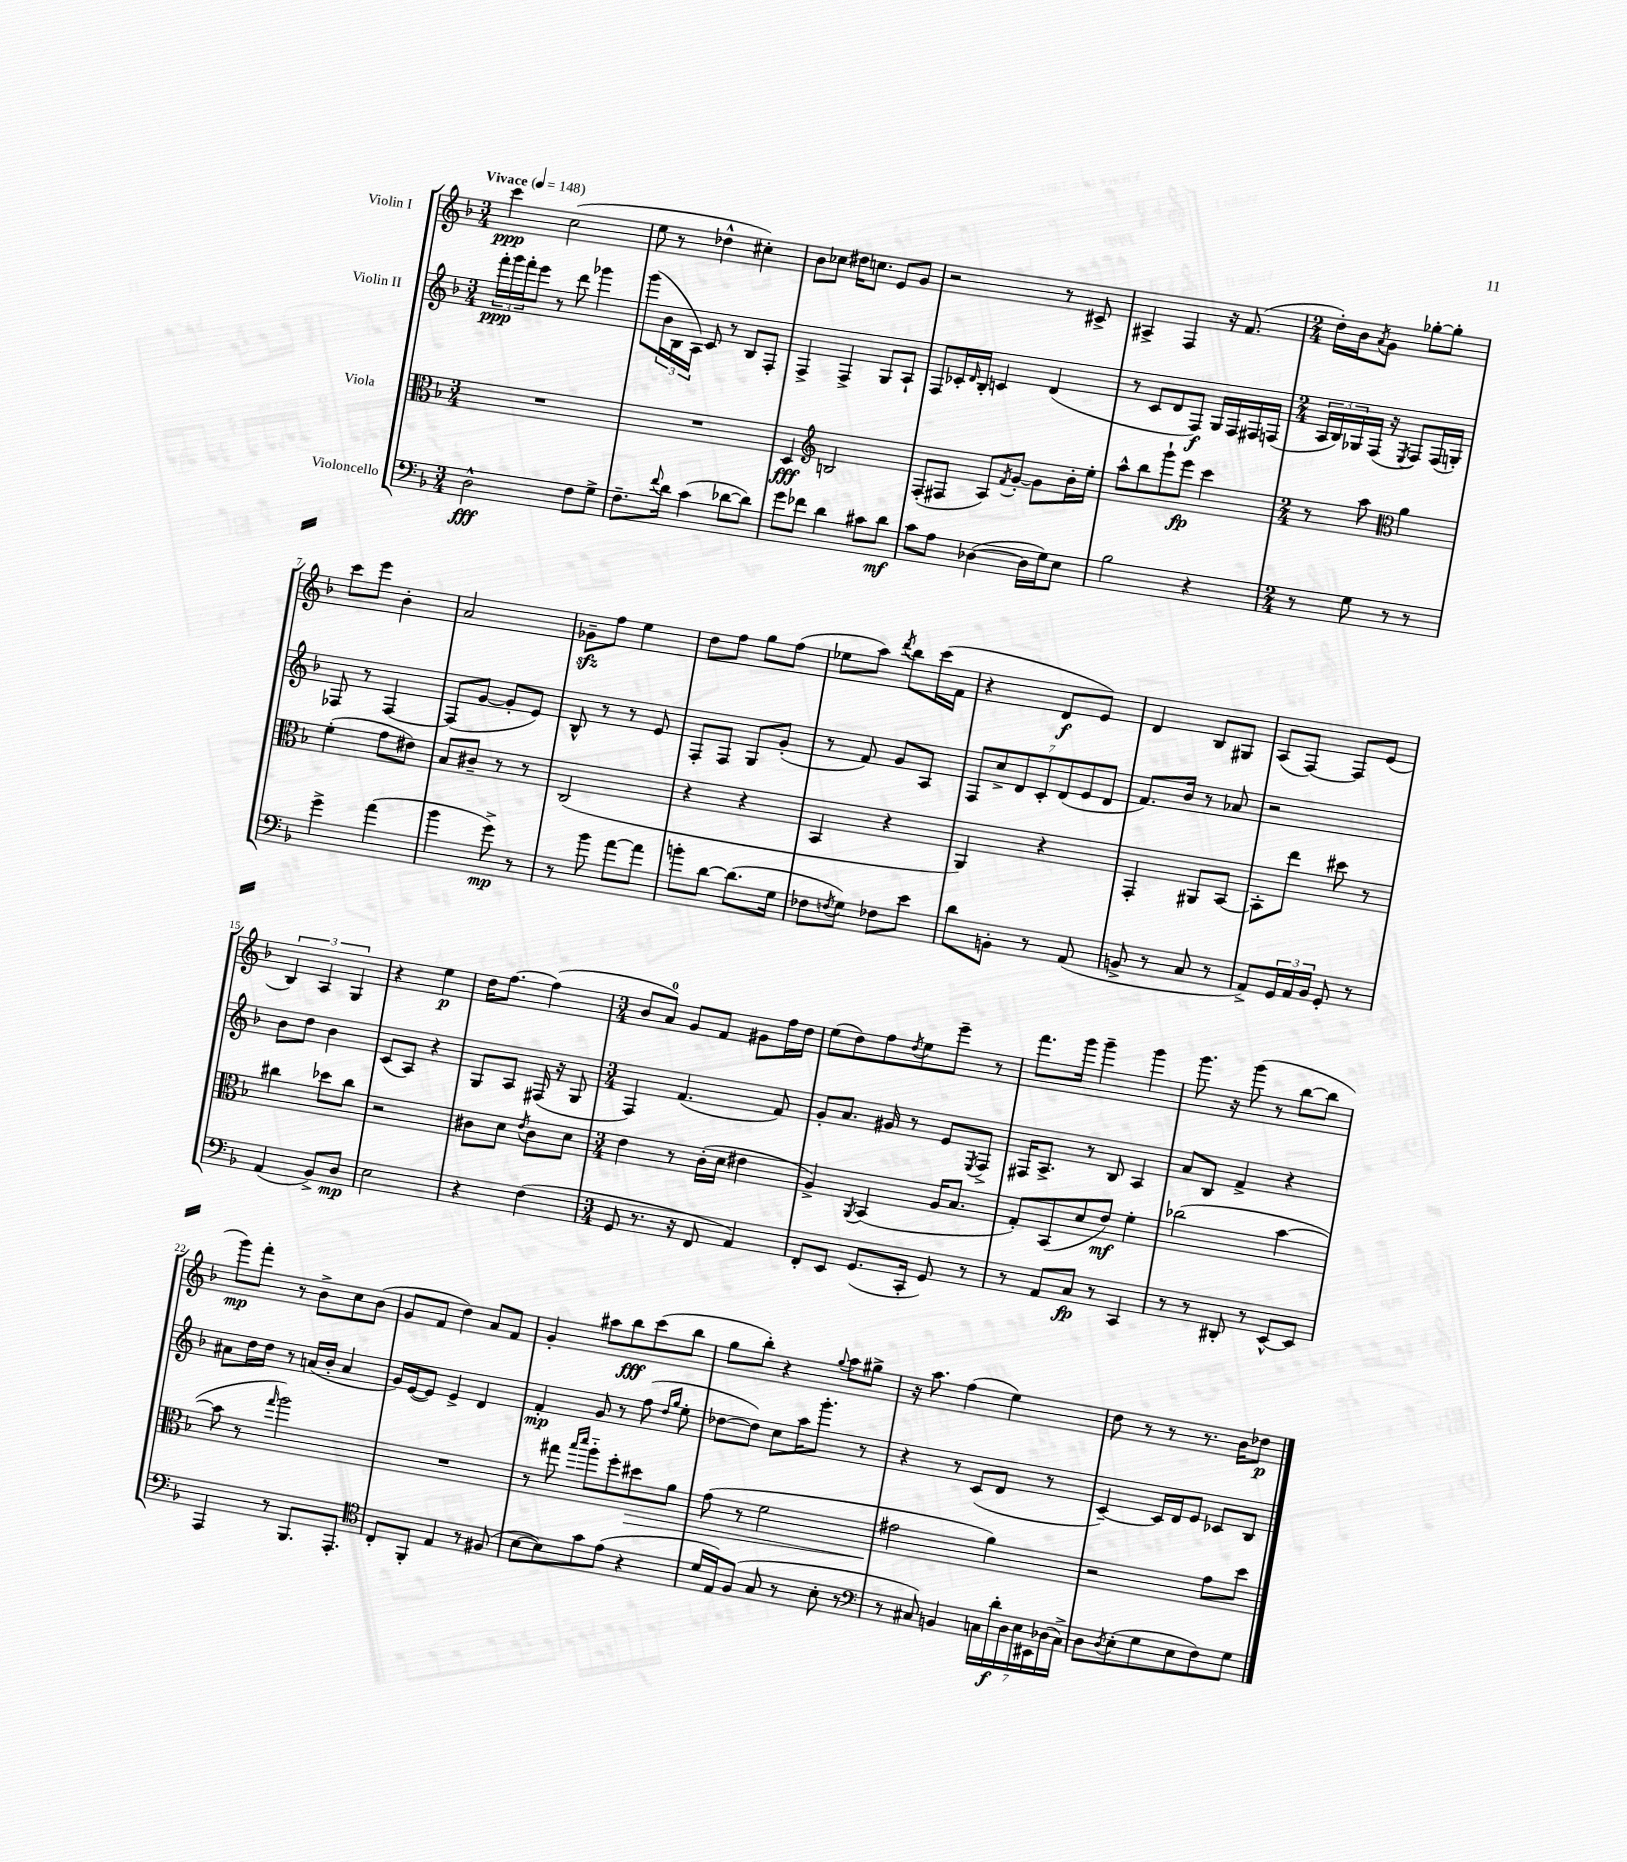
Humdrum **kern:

**kern	**dynam	**kern	**dynam	**kern	**dynam	**kern	**dynam
*part4	*part4	*part3	*part3	*part2	*part2	*part1	*part1
*staff4	*staff4	*staff3	*staff3	*staff2	*staff2	*staff1	*staff1
*I"Violoncello	*	*I"Viola	*	*I"Violin II	*	*I"Violin I	*
*clefF4	*	*clefC3	*	*clefG2	*	*clefG2	*
*k[b-]	*	*k[b-]	*	*k[b-]	*	*k[b-]	*
*M3/4	*	*M3/4	*	*M3/4	*	*M3/4	*
*MM148	*	*MM148	*	*MM148	*	*MM148	*
=1	=1	=1	=1	=1	=1	=1	=1
!	!	!	!	!	!	!LO:TX:a:B:t=Vivace	!
2D^^\	fff	2.r	.	24fff'\LL	ppp	4ccc\	ppp
.	.	.	.	24ggg\	.	.	.
.	.	.	.	24fff'\J	.	.	.
.	.	.	.	8eee\J	.	.	.
.	.	.	.	8r	.	(2cc\	.
.	.	.	.	8ddd\	.	.	.
8F\L	.	.	.	4ggg-X\	.	.	.
8G^\J	.	.	.	.	.	.	.
=2	=2	=2	=2	=2	=2	=2	=2
8.F~\L	.	2.r	.	(8ggg\L	.	8ee\	.
.	.	.	.	24b-\L	.	8r	.
.	.	.	.	24B-\	.	.	.
8qqf/	.	.	.	.	.	.	.
16d\Jk	.	.	.	.	.	.	.
.	.	.	.	24A\JJ)	.	.	.
(4c\	.	.	.	8c/	.	4dd-X^^\	.
.	.	.	.	8r	.	.	.
[8d-X\L	.	.	.	8B-/L	.	4cc#X'\)	.
8d-\J])	.	.	.	8F'/J	.	.	.
=3	=3	=3	=3	=3	=3	=3	=3
8g\L	.	4D/	fff	4F^/	.	8b-\L	.
8f-X\J	.	.	.	.	.	8cc-X\J	.
*	*	*clefG2	*	*	*	*	*
4d\	.	2Bn/	.	4F^/	.	16dd#X\KL	.
.	.	.	.	.	.	8.ccn\J	.
8c#X\L	.	.	.	8G/L	.	8e/L	.
8d\J	mf	.	.	8A`/J	.	8g/J	.
=4	=4	=4	=4	=4	=4	=4	=4
8c\L	.	(8F'/L	.	8F/L	.	2r	.
8A\J	.	8F#X/J	.	16c-X'/L	.	.	.
.	.	.	.	16qqd/	.	.	.
.	.	.	.	16B-'/JJ	.	.	.
([4D-X\	.	8A/L)	.	4cn/	.	.	.
.	.	8qf/	.	.	.	.	.
.	.	[8g'/J	.	.	.	.	.
16D-\LL]	.	8g\L]	.	(4d/	.	8r	.
16G\J)	.	.	.	.	.	.	.
8E\J	.	16b-'\L	.	.	.	8c#X^/	.
.	.	16ee'\JJ	.	.	.	.	.
=5	=5	=5	=5	=5	=5	=5	=5
2B-\	.	8aa^^\L	.	8r	.	4A#X^/	.
.	.	8bb-\	.	8c/L	.	.	.
.	.	8ggg`\	.	8d/	.	4F/	.
.	.	8eee\J	fp	8F/J)	f	.	.
4r	.	4ccc\	.	16G/LL	.	16r	.
.	.	.	.	16F/	.	(8.f/	.
.	.	.	.	16F#X/	.	.	.
.	.	.	.	(16Fn/JJ	.	.	.
=6	=6	=6	=6	=6	=6	=6	=6
*M2/4	*	*M2/4	*	*M2/4	*	*M2/4	*
8r	.	8r	.	24A/LL	.	16dd'\LL)	.
.	.	.	.	24B-/)	.	.	.
.	.	.	.	.	.	16b-\J	.
.	.	.	.	24G-X/	.	.	.
.	.	.	.	.	.	8qa/	.
8G\	.	8aa\	.	(16F/JJ	.	8g\J	.
.	.	.	.	16r	.	.	.
*	*	*clefC3	*	*	*	*	*
.	.	.	.	8qE/	.	.	.
8r	.	4a\	.	8F/L)	.	[8gg-X'\L	.
8r	.	.	.	(16F/L	.	8gg-'\J]	.
.	.	.	.	16Gn'/JJ)	.	.	.
!!LO:LB:g=z
=7	=7	=7	=7	=7	=7	=7	=7
4g^\	.	(4f'\	.	8F-X/	.	8ccc\L	.
.	.	.	.	8r	.	8eee\J	.
(4a\	.	8g\L	.	[4F-/	.	4b-'\	.
.	.	8e#X\J)	.	.	.	.	.
=8	=8	=8	=8	=8	=8	=8	=8
4b-\	.	8B-/L	.	(8F-/L]	.	2a/	.
.	.	8c#X~/J	.	[8g/J	.	.	.
8g^\)	mp	8r	.	8g'/L]	.	.	.
8r	.	8r	.	8e/J)	.	.	.
=9	=9	=9	=9	=9	=9	=9	=9
8r	.	(2C/	.	8B-^^/	.	8g-Xzz~\L	.
8b-\	.	.	.	8r	.	8ff\J	.
[8a\L	.	.	.	8r	.	4ee\	.
8a\J]	.	.	.	8e/	.	.	.
=10	=10	=10	=10	=10	=10	=10	=10
8bn'\L	.	4r	.	8F'/L	.	8dd\L	.
[8d\J	.	.	.	8F/J	.	8ff\J	.
(8.d\L]	.	4r	.	8G/L	.	8gg\L	.
.	.	.	.	(8g'/J	.	(8ff\J	.
16G\Jk	.	.	.	.	.	.	.
=11	=11	=11	=11	=11	=11	=11	=11
8F-X\L	.	4BB-/	.	8r	.	8ee-X\L	.
8qFn/	.	.	.	.	.	.	.
8G\J)	.	.	.	8f/)	.	8aa\J)	.
.	.	.	.	.	.	8qddd/	.
8F-X\L	.	4r	.	8g/L	.	8bb-\L	.
8e\J	.	.	.	8A/J	.	(16ccc\L	.
.	.	.	.	.	.	16f\JJ	.
=12	=12	=12	=12	=12	=12	=12	=12
8d\L	.	4AA/)	.	14F/L	.	4r	.
.	.	.	.	14cc^/	.	.	.
8BBn'\J	.	.	.	.	.	.	.
.	.	.	.	14d/	.	.	.
.	.	.	.	14c'/	.	.	.
8r	.	4r	.	.	.	8d/L	f
.	.	.	.	(14d/	.	.	.
.	.	.	.	14e/	.	.	.
(8AA/	.	.	.	.	.	8e/J)	.
.	.	.	.	14d/J	.	.	.
=13	=13	=13	=13	=13	=13	=13	=13
8BBn^/	.	4GG'/	.	8.f/L)	.	4d/	.
8r	.	.	.	.	.	.	.
.	.	.	.	16b-/Jk	.	.	.
8C/	.	8AA#X/L	.	8r	.	8B-/L	.
8r	.	[8BB-/J	.	8a-X/	.	8G#X/J	.
=14	=14	=14	=14	=14	=14	=14	=14
8AA^/L)	.	8BB-'\L]	.	2r	.	(8A/L	.
24GG/L	.	8ee\J	.	.	.	[8F/J)	.
24AA/	.	.	.	.	.	.	.
24BB-/JJ	.	.	.	.	.	.	.
8GG'/	.	8dd#X\	.	.	.	8F/L]	.
8r	.	8r	.	.	.	(8e/J	.
!!LO:LB:g=z
=15	=15	=15	=15	=15	=15	=15	=15
(4AA/	.	4cc#X\	.	8b-\L	.	6B-/)	.
.	.	.	.	8dd\J	.	.	.
.	.	.	.	.	.	6A/	.
8BB-^/L)	.	8dd-X\L	.	4b-\	.	.	.
.	.	.	.	.	.	6G/	.
8D/J	mp	8cc#\J	.	.	.	.	.
=16	=16	=16	=16	=16	=16	=16	=16
2E\	.	2r	.	(8c/L	.	4r	.
.	.	.	.	8A/J)	.	.	.
.	.	.	.	4r	.	4ee\	p
=17	=17	=17	=17	=17	=17	=17	=17
4r	.	8c#X\L	.	8G/L	.	16dd\KL	.
.	.	.	.	.	.	[8.ff\J	.
.	.	8d\J	.	8A/J	.	.	.
.	.	8qe/	.	.	.	.	.
(4F\	.	8c#\L	.	(16F#X/	.	(4ff\]	.
.	.	.	.	16r	.	.	.
.	.	8d\J	.	8G/	.	.	.
=18	=18	=18	=18	=18	=18	=18	=18
*M3/4	*	*M3/4	*	*M3/4	*	*M3/4	*
8GG/	.	4e\	.	4F/)	.	8b-/L	.
8.r	.	.	.	.	.	8a/J)	.
.	.	8r	.	(4.f/	.	8g/L	.
16r	.	.	.	.	.	.	.
8FF/	.	(16c'\LL	.	.	.	8f/J	.
.	.	16d\JJ	.	.	.	.	.
4AA/)	.	4e#X\	.	.	.	8g#X\L	.
.	.	.	.	8f/)	.	16ff\L	.
.	.	.	.	.	.	16dd\JJ	.
=19	=19	=19	=19	=19	=19	=19	=19
8FF'/L	.	4A^/)	.	8g'/L	.	(8ee\L	.
8EE/J	.	.	.	8.a/J	.	8dd\)	.
.	.	8qAA/	.	.	.	.	.
(8.GG/L	.	(4BB-/	.	.	.	8ff\	.
.	.	.	.	16g#X/	.	.	.
.	.	.	.	.	.	8qdd/	.
.	.	.	.	8r	.	8ee\	.
16CC'/Jk	.	.	.	.	.	.	.
8GG/)	.	16A/KL	.	8e/L	.	8eee~\J	.
.	.	8.B-/J	.	.	.	.	.
.	.	.	.	8qE/	.	.	.
8r	.	.	.	8F^/J	.	8r	.
=20	=20	=20	=20	=20	=20	=20	=20
8r	.	8G'/L)	.	16F#X/KL	.	8.fff\L	.
.	.	.	.	8.A^/J	.	.	.
8AA/L	.	(8BB-/	.	.	.	.	.
.	.	.	.	.	.	16ggg\Jk	.
8C/J	fp	8d/	.	8r	.	4ggg~\	.
8r	.	8e/J)	mf	8B-/	.	.	.
4CC/	.	4f'\	.	4A/	.	4ggg\	.
=21	=21	=21	=21	=21	=21	=21	=21
8r	.	(2cc-X\	.	8a/L	.	8.ggg\	.
8r	.	.	.	8B-/J	.	.	.
.	.	.	.	.	.	16r	.
8DD#X'/	.	.	.	4f^/	.	(8ggg\	.
8r	.	.	.	.	.	8r	.
[8EE^^/L	.	[4b-\	.	4r	.	[8bb-\L	.
8EE/J]	.	.	.	.	.	8bb-\J]	.
!!LO:LB:g=z
=22	=22	=22	=22	=22	=22	=22	=22
4AAA/	.	8b-\]	.	8a#X\L	.	8ggg\L)	mp
.	.	8r	.	16dd\L	.	8fff'\J	.
.	.	.	.	16dd\JJ	.	.	.
.	.	16qqgg/	.	.	.	.	.
8r	.	2aa\)	.	8r	.	8r	.
8.BBB-/L	.	.	.	(16an/LL	.	8b-^\L	.
.	.	.	.	16b-'/JJ	.	.	.
.	.	.	.	4a/	.	8cc\	.
8.AAA'/J	.	.	.	.	.	.	.
.	.	.	.	.	.	(8b-\J	.
=23	=23	=23	=23	=23	=23	=23	=23
*clefC4	*	*	*	*	*	*	*
8C'/L	.	2.r	.	16g/LL)	.	8g/L	.
.	.	.	.	([16e/J	.	.	.
8FF'/J	.	.	.	8e/J])	.	8f/J	.
4E/	.	.	.	4e^/	.	4dd\)	.
8r	.	.	.	4d/	.	8a/L	.
(8F#X/	.	.	.	.	.	8f/J	.
=24	=24	=24	=24	=24	=24	=24	=24
[8B-\L	.	8r	.	4f'/	mp	4g'/	.
8B-\])	.	8gg#X\	.	.	.	.	.
.	.	16qqbb-/LL	.	.	.	.	.
.	.	16qqddd/JJ	.	.	.	.	.
8g\	.	8aa\L	.	8g/	.	8aa#X\L	.
(8e\J	.	8ff'\	.	8r	.	8bb-\	fff
!	!	!	!LO:HP:b	!	!	!	!
4r	.	8dd#X\	>	(8ff\	.	(8ccc\	.
.	.	.	.	16qqdd/LL	.	.	.
.	.	.	.	16qqgg/JJ	.	.	.
.	.	8a\J	.	8ee'\	.	8bb-\J	.
=25	=25	=25	=25	=25	=25	=25	=25
16d/LL	.	(8g\	.	[8dd-X\L	.	8gg\L	.
16E/J)	.	.	.	.	.	.	.
(8F/J	.	8r	.	8dd-\J])	.	8bb-'\J)	.
8G/	.	2f\	.	8cc\L	.	4r	.
8r	.	.	.	16aa\K	.	.	.
.	.	.	.	8.ggg'\J	.	.	.
.	.	.	.	.	.	8qqgg/	.
8B-'\	.	.	.	.	.	8aa\L	.
8r	.	.	.	8r	.	8gg#X^\J	.
=26	=26	=26	=26	=26	=26	=26	=26
*clefF4	*	*	*	*	*	*	*
8r	.	2g#X\	.	4r	.	16r	.
.	.	.	.	.	.	8.aa\	.
8C#X/)	.	.	.	.	.	.	.
4BBn/	.	.	.	8r	.	(4ff\	.
.	.	.	.	(8c/L	.	.	.
28Cn\LL	.	4a\)	]	8d/J	.	4ee\)	.
28d'\	f	.	.	.	.	.	.
28D\	.	.	.	.	.	.	.
28E\	.	.	.	.	.	.	.
.	.	.	.	8r	.	.	.
28EE#X\	.	.	.	.	.	.	.
(28D-X\	.	.	.	.	.	.	.
28C^\JJ)	.	.	.	.	.	.	.
=27	=27	=27	=27	=27	=27	=27	=27
8D\L	.	2r	.	[4c~/)	.	8dd\	.
8qD/	.	.	.	.	.	.	.
(8E'\	.	.	.	.	.	8r	.
8G\	.	.	.	16c/LL]	.	8r	.
.	.	.	.	16d/J	.	.	.
8E\	.	.	.	8e/J	.	8.r	.
8F\)	.	8g\L	.	8c-X/L	.	.	.
.	.	.	.	.	.	16b-\KL	.
8G\J	.	8dd\J	.	8B-/J	.	8dd-X\J	p
==	==	==	==	==	==	==	==
*-	*-	*-	*-	*-	*-	*-	*-
